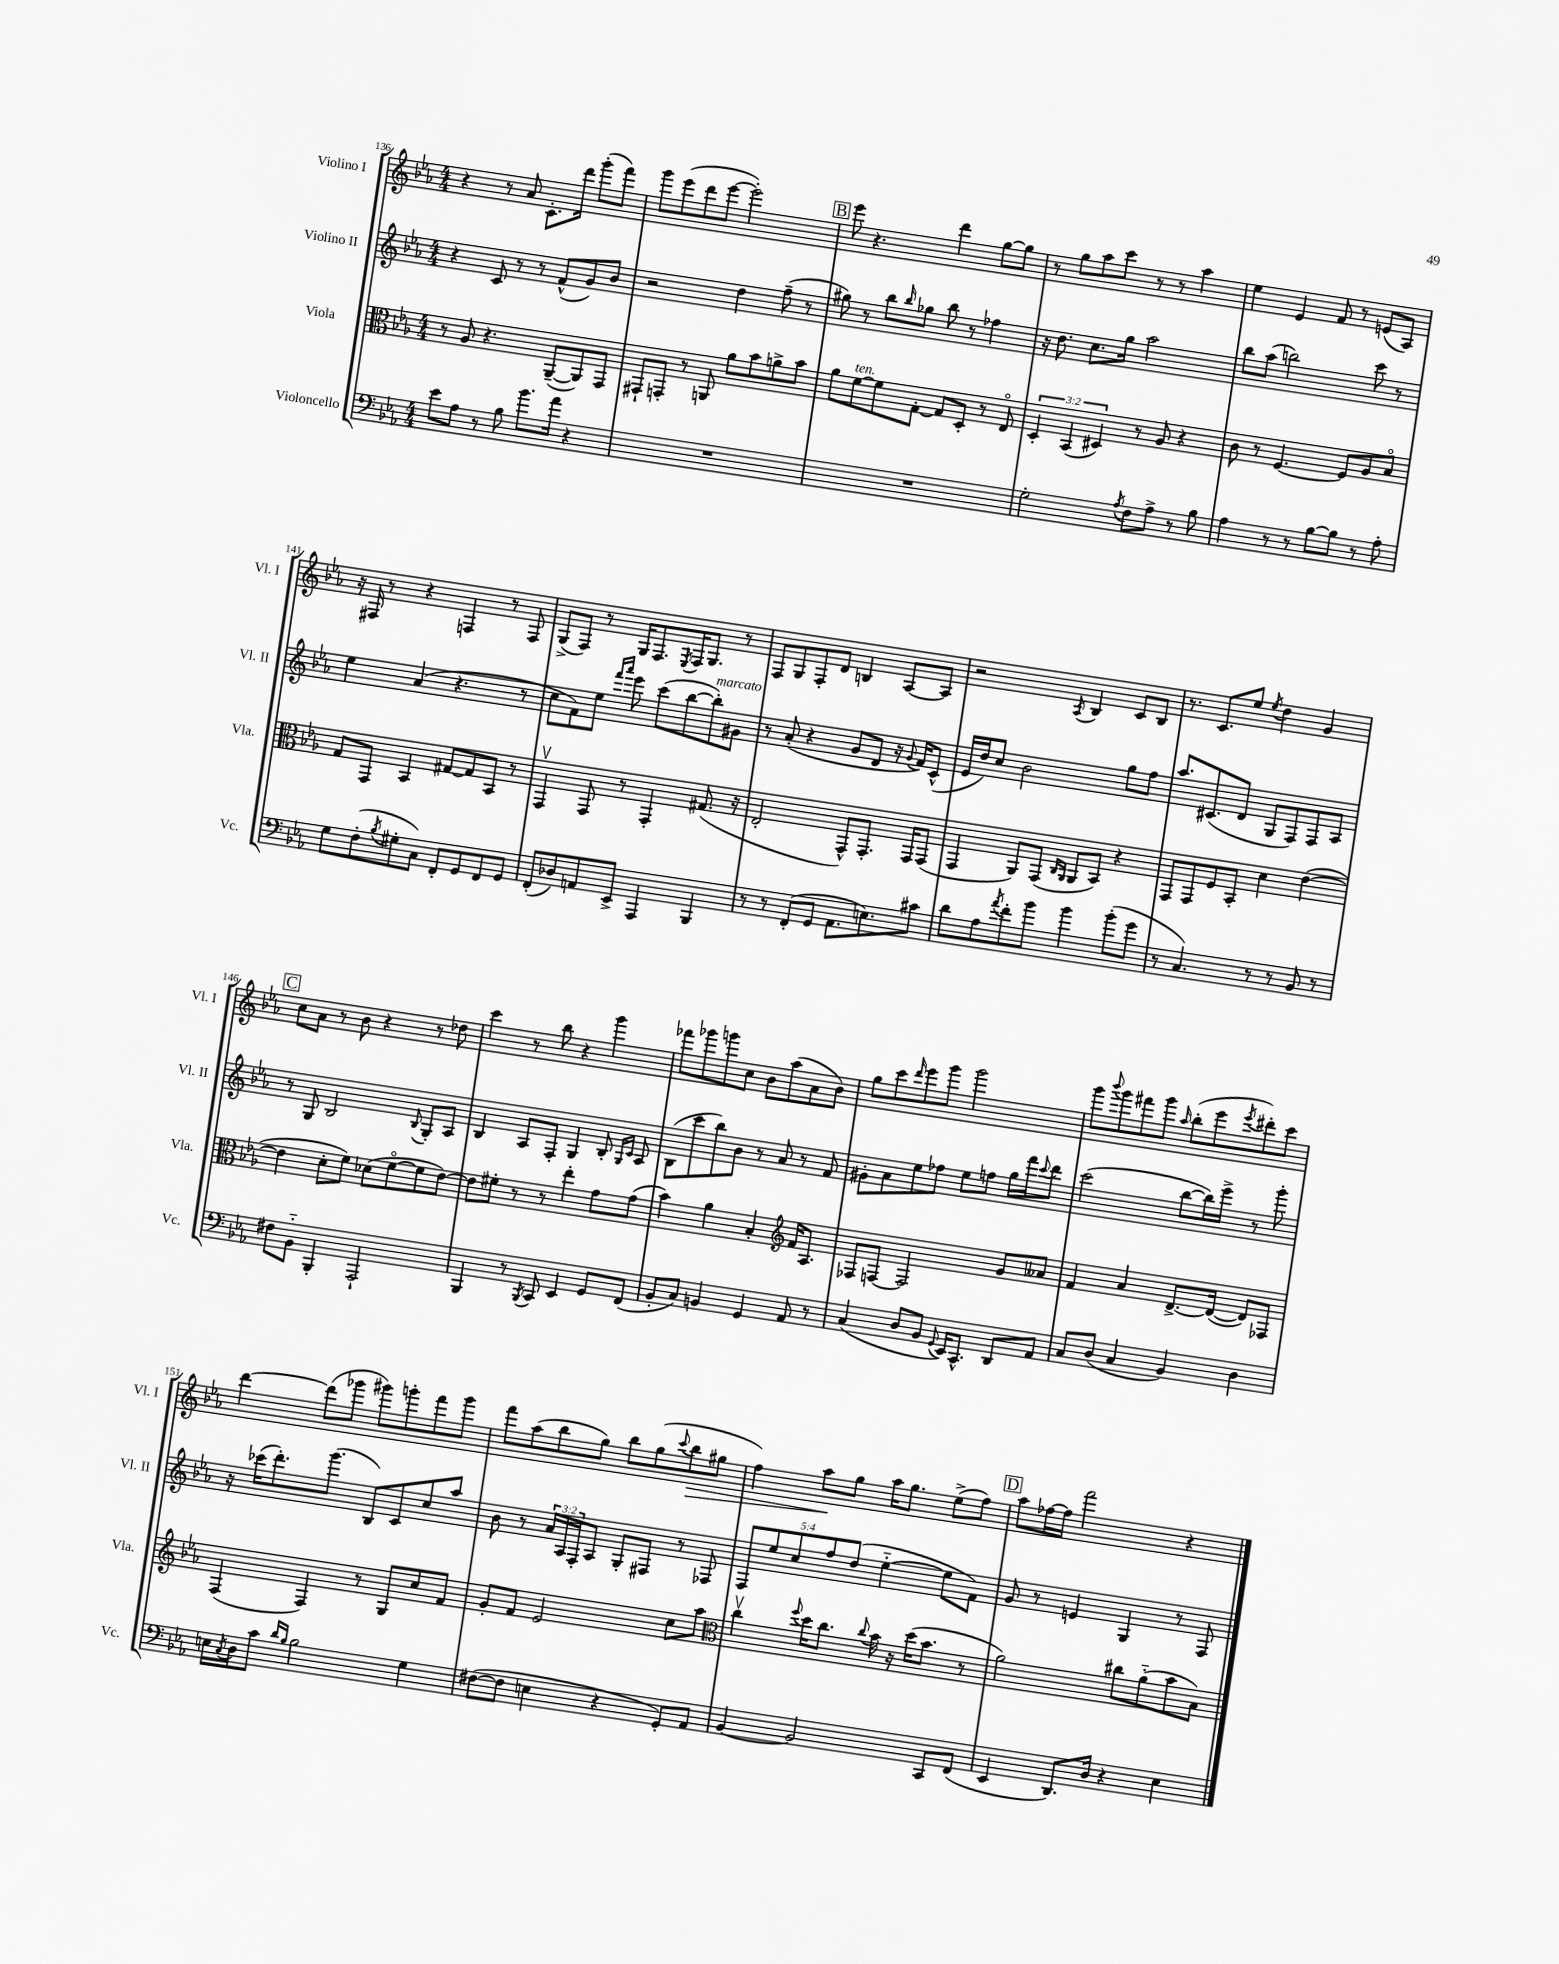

**kern	**kern	**kern	**kern
*staff4	*staff3	*staff2	*staff1
*clefF4	*clefC3	*clefG2	*clefG2
*k[b-e-a-]	*k[b-e-a-]	*k[b-e-a-]	*k[b-e-a-]
*M4/4	*M4/4	*M4/4	*M4/4
8e-	8r	4r	4r
8A-	8A-	.	.
8r	4.r	8c	8r
8B-	.	8r	8a-
8.b-	.	8r	8.c'
.	([8AA-~	(8f^^	.
16a-	.	.	16ddd
4r	8AA-])	8g)	(8ggg'
.	8GG	8b-	8fff)
=	=	=	=
1r	8GG#`	2r	8ggg
.	8GG'	.	(8eee-
.	8r	.	8ddd
.	8AA	.	[8eee-
.	8a-	4dd	2eee-'])
.	8b-	.	.
.	8a^	(8ff~	.
.	8b-	8r	.
=	=	=	=
1r	8a-	8gg#)	8eee-
.	[8f	8r	4.r
.	8f]	8bb-	.
.	.	16qqbb-	.
.	[8G'	8gg-	.
.	8G]	8bb-	4ddd
.	8D'	8r	.
.	8r	4ff-	[8gg
.	8E-o	.	8gg]
=	=	=	=
2G'	6D'	16r	8r
.	.	8.dd	.
.	.	.	8gg
.	(6BB-	.	.
.	.	8.cc	8aa-
.	6D#)	.	.
.	.	.	8ccc
.	.	16gg	.
8qA-	.	.	.
8F	8r	2aa-	8r
8A-^	8A-	.	8r
8r	4r	.	4aa-
8B-	.	.	.
=	=	=	=
4A-	8c	8bb-	4ee-
.	8r	(8aa-	.
8r	[4.F	2bb)	4e-
8r	.	.	.
[8B-	.	.	8f
8B-]	8F]	.	8r
8r	8A-	8ccc	(8e
8A-'	8B-o	8r	8A-)
=	=	=	=
8G	8G	4ee-	16r
.	.	.	16F#
(8F'	8GG	.	8r
8qB-	.	.	.
8G#'	4BB-	(4a-	4r
8C)	.	.	.
8FF'	[8G#	4.r	4F
8GG	8G#]	.	.
8FF	8BB-	.	8r
8GG	8r	8r	8F
=	=	=	=
(8FF'	4GGv	8cc	(8G^
8D-)	.	8f)	8F)
8AA	8GG	8ee-	8r
.	.	16qqfff	.
.	.	16qqaaa-	.
8EE-^	8r	8eee-	16G
.	.	.	8.F
4AAA-	4GG'	(8ccc	.
.	.	.	8qE-
.	.	[8bb-	16F
.	.	.	8.G
4BBB-	(8.G#	8bb-'])	.
.	.	8g#	8r
.	16r	.	.
=	=	=	=
8r	2E-'	8r	8F
8r	.	(8a-'	8G
(8FF'	.	4r	8F'
8GG	.	.	8d
8.AA-	8GG^^)	8g	4B
.	8.GG'	8d	.
8.E)	.	.	.
.	.	16r	[8A-
.	.	8qqg	.
.	16GG	16f)	.
8c#	(8GG	(8c^^	8A-]
=	=	=	=
8d	4GG	16e-	2r
.	.	16dd)	.
8A-	.	8cc	.
8qa-	.	.	.
8f'	8AA-)	2b-	.
8b-	(8GG	.	.
.	16qqC	.	.
.	16qqAA-	.	8qA-
4b-	8AA-	.	4B-
.	8BB-)	.	.
(8b-'	4r	8gg	8c
8g	.	8ff	8B-
=	=	=	=
8r	8GG	8.aa-	8.r
4.C)	8GG	.	.
.	.	(8.c#	8.c
.	8F	.	.
.	8BB-'	8d	8ee-
.	.	.	8qee-
8r	4d	8G	4dd
8r	.	8F)	.
8BB-	([4e-	8F	4g
8r	.	8A-	.
=	=	=	=
8F#	4e-]	8r	8cc
8BB-'~	.	8G	8a-
4BBB-'	8d'	2B-	8r
.	8f)	.	8b-
2AAA-`	(8d-	.	4r
.	[8fo	.	.
.	.	8qqB-	.
.	8f]	8G'	8r
.	[8e-)	8A-	8dd-
=	=	=	=
4BBB-	8e-]	4B-	4ccc
.	8f#'	.	.
8r	8r	8A-	8r
8qBBB-	.	.	.
8CC	8r	8F'	8bb-
4EE-	4ee-'	4G	4r
8GG	8g	8B-'	4ggg
.	.	16qqG	.
.	.	16qqc	.
(8FF	(8g	8A-	.
=	=	=	=
8BB-'	4b-)	(8B-	8fff-
8C)	.	8ccc	8ggg-
4BB	4a-	8bb-)	8ggg
.	.	8b-	8cc
4GG	4B-'	8r	8b-
.	.	8a-	(8aa-
*	*clefG2	*	*
8AA-	16f	8r	8a-
.	8.A-	.	.
8r	.	8f	8b-)
=	=	=	=
(4C	8F-	8g#'	8gg
.	[8F	8a-	8ccc
.	.	.	16qqddd
8D	2F]	8ee-	8eee-
8BB-	.	8ff-	8ggg
8qqGG	.	.	.
16EE-)	.	8ee-	2ggg
8.CC^^	.	.	.
.	.	8ff	.
8DD	8g	16gg	.
.	.	16fff	.
.	.	8qqccc	.
8AA-	8a--	8ddd	.
=	=	=	=
8C	4f	(2ccc	8ggg
.	.	.	8qqbbb-
(8D	.	.	8ggg
4C	4a-	.	8fff#
.	.	.	8ggg
.	.	.	16qqaa-
4BB-)	[8.d^	[8bb-	(8bb-'
.	.	16bb-])	8eee-
.	(16d_	16eee-^	.
.	.	.	8qeee-
4D	8d])	8r	8ddd#')
.	8F-	8ggg'	8ccc
=	=	=	=
16E	(4F	16r	[4ddd
8qC	.	.	.
16D	.	(16ccc-	.
8c	.	8.ddd')	.
16qqd	.	.	.
16qqB-	.	.	.
2B-	4F)	.	(8ddd]
.	.	(8.ggg	.
.	.	.	8ggg-
.	8r	8B-)	8ggg#)
.	8G	8c	8ggg'
4G	8cc	8cc	8fff
.	8f	8aa-	8ggg
=	=	=	=
([8F#	8g'	8b-	8fff
8F#]	8f	8r	(8aa-
4E	2e-	24a-	8bb-
.	.	24A-	.
.	.	24F'	.
.	.	8A-	8gg)
4r	.	8G'	8bb-
.	.	8F#	(8gg
.	.	.	8qqccc
8GG')	8cc	8r	8bb-
8AA-	8aa-	8F-	8gg#
=	=	=	=
*	*clefC3	*	*
[4BB-	4ccv	10F	4ff)
.	.	10ee-	.
.	.	10cc	.
.	8qqff	.	.
2BB-]	16dd	.	8aa-
.	.	10ff	.
.	8.cc	.	.
.	.	.	8gg
.	.	(10dd	.
.	8qqcc	.	.
.	16b-	[4ee-'~	16aa-
.	16r	.	8.gg
.	(16dd	.	.
.	8.b-	.	.
8CC	.	8ee-]	(8ee-^
(8FF	8r	8f)	8ff)
=	=	=	=
4EE-	2a-)	8g	8aa-
.	.	8r	[16ff-
.	.	.	16ff-]
8.DD)	.	4e	2fff
16D	.	.	.
4r	8cc#	4G	.
.	(8a-'~	.	.
4E-	8b-	8r	4r
.	8B-)	8F	.
==	==	==	==
*-	*-	*-	*-
